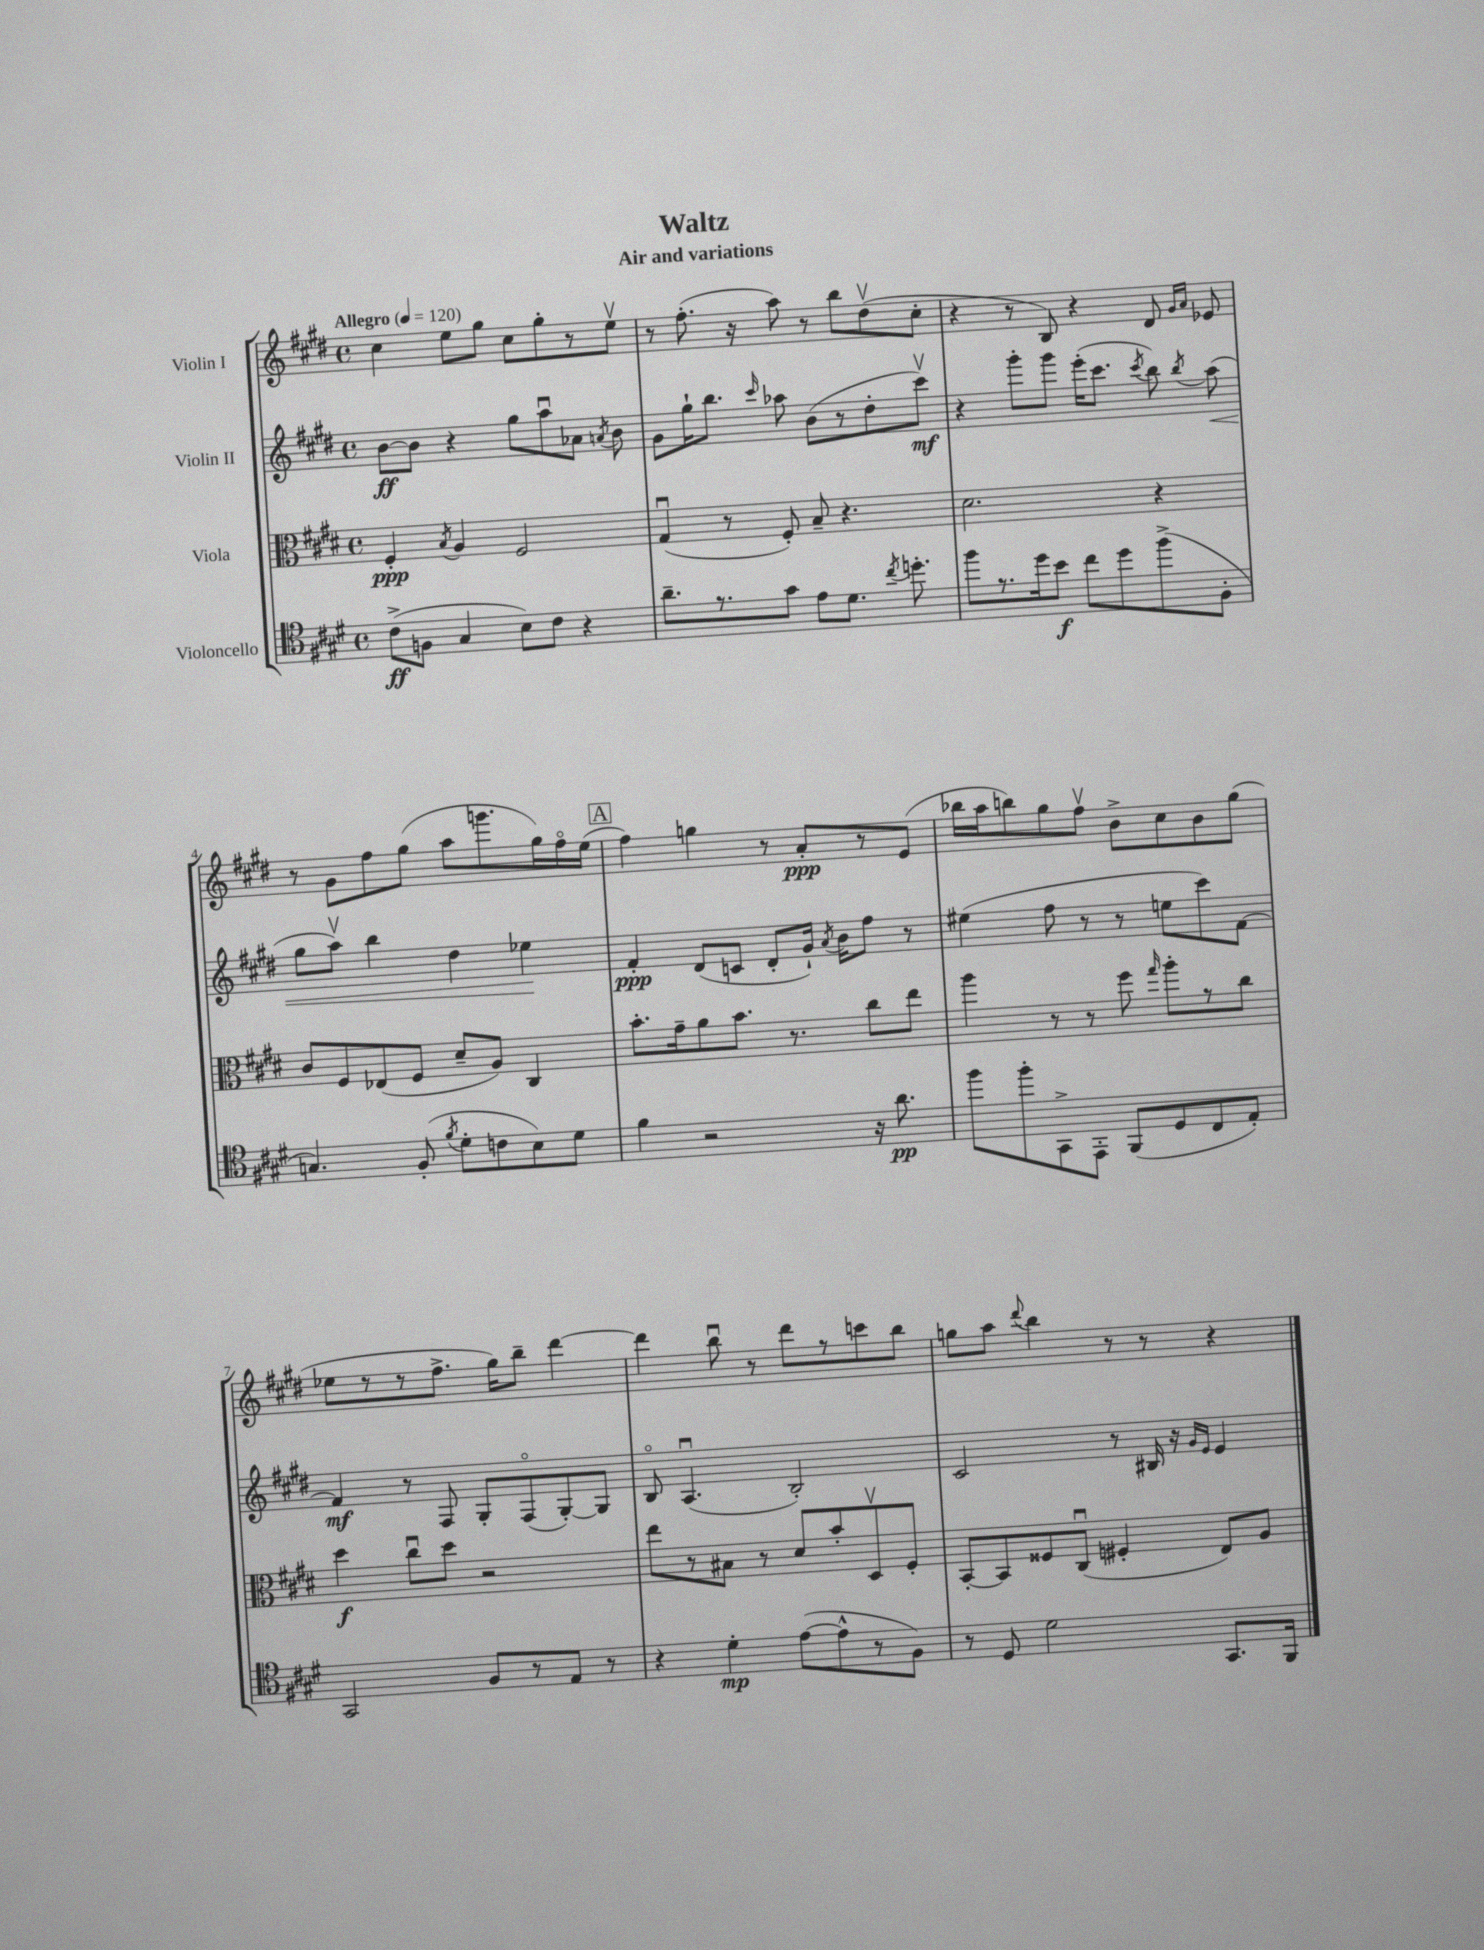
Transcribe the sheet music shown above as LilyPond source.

\header { title = "Waltz" subtitle = "Air and variations" }
<<
\new StaffGroup <<
\new Staff = "s0" \with { instrumentName = "Violin I" } {
    \clef treble \key e \major \defaultTimeSignature \time 4/4 \tempo "Allegro" 4 = 120
    \autoBeamOff cis''4 e''8[ gis''8] cis''8[ gis''8-. r8 e''8]\upbow |
    r8 fis''8.-.( r16 a''8) r8 b''8[ dis''8\upbow( cis''8]-. |
    r4 r8 b8) r4 dis'8 \grace { gis'16[ a'16] } ees'8 |
    r8 gis'8[ fis''8 gis''8]( a''8[ g'''8. gis''16) fis''16\flageolet e''16]( |
    \mark \markup { \box "A" } fis''4) g''4 r8 a'8[-.\ppp r8 e'8]( |
    bes''16[ a''16 b''8) gis''8 fis''8]\upbow b'8[-> cis''8 b'8 gis''8]( |
    ees''8[ r8 r8 fis''8.]-> gis''16[) b''8]-- dis'''4~ |
    dis'''4 b''8\downbow r8 dis'''8[ r8 c'''8 b''8] |
    g''8[ a''8] \appoggiatura { dis'''8 } b''4 r8 r8 r4 \bar "|." |
}
\new Staff = "s1" \with { instrumentName = "Violin II" } {
    \clef treble \key e \major \defaultTimeSignature \time 4/4
    \autoBeamOff b'8[~\ff b'8] r4 gis''8[ a''8\downbow aes'8] \acciaccatura { a'8 } b'8 |
    gis'8[ gis''16-! b''8.] \grace { cis'''16 } aes''8 b'8[( r8 dis''8-. cis'''8]\upbow\mf) |
    r4 gis'''8[-. gis'''8] e'''16[-.( cis'''8.] \acciaccatura { cis'''8 } b''8) \acciaccatura { b''8 } a''8\<( |
    gis''8[ a''8]\upbow) b''4 dis''4 ees''4\! |
    \mark \markup { \box "A" } fis'4-.\ppp dis'8[( c'8] dis'8[-. gis'16]-!) \acciaccatura { a'8 } b'16[ fis''8] r8 |
    eis''4( fis''8 r8 r8 e''8[ cis'''8) fis'8]~ |
    fis'4\mf r8 fis8 gis8[-. fis8\flageolet( gis8~-.) gis8] |
    b8\flageolet a4.\downbow( b2-.) |
    cis'2 r8 bis16 r16 \grace { gis'16[ e'16] } e'4 \bar "|." |
}
\new Staff = "s2" \with { instrumentName = "Viola" } {
    \clef alto \key e \major \defaultTimeSignature \time 4/4
    \autoBeamOff fis4-.\ppp \acciaccatura { b8 } a4 fis2 |
    gis4\downbow( r8 fis8-.) b8-- r4. |
    dis'2. r4 |
    cis'8[ fis8 ees8( fis8] dis'8[-- a8]) cis4 |
    \mark \markup { \box "A" } b'8.[-. gis'16-- a'8 b'8.] r8. cis''8[ e''8] |
    a''4 r8 r8 fis''8 \grace { gis''16 } a''8[-. r8 cis''8] |
    dis''4\f cis''8[\downbow dis''8] r2 |
    e''8[ r8 bis8] r8 dis'8[ b'8-. dis8\upbow fis8]-. |
    b,8[~-. b,8 fisis8 cis8]\downbow( fis4-. e8[) a8] \bar "|." |
}
\new Staff = "s3" \with { instrumentName = "Violoncello" } {
    \clef tenor \key e \major \defaultTimeSignature \time 4/4
    \autoBeamOff cis'8[->\ff( f8] gis4 b8[) cis'8] r4 |
    a'8.[-- r8. gis'8] e'8[ dis'8.] \acciaccatura { cis''8 } d''8.-. |
    fis''8[ r8. dis''16 b'8]\f cis''8[ dis''8 fis''8->( fis8]-. |
    g4.) fis8-.( \acciaccatura { fis'8 } dis'8[-. c'8 b8) dis'8] |
    \mark \markup { \box "A" } fis'4 r2 r16 a'8.\pp |
    fis''8[ fis''8-. gis,8-> e,8]-. fis,8[( dis8 cis8 e8]-.) |
    gis,2 fis8[ r8 e8] r8 |
    r4 dis'4-.\mp e'8[~( e'8-^ r8 fis8]) |
    r8 dis8 dis'2 gis,8.[ fis,16] \bar "|." |
}
>>
>>
